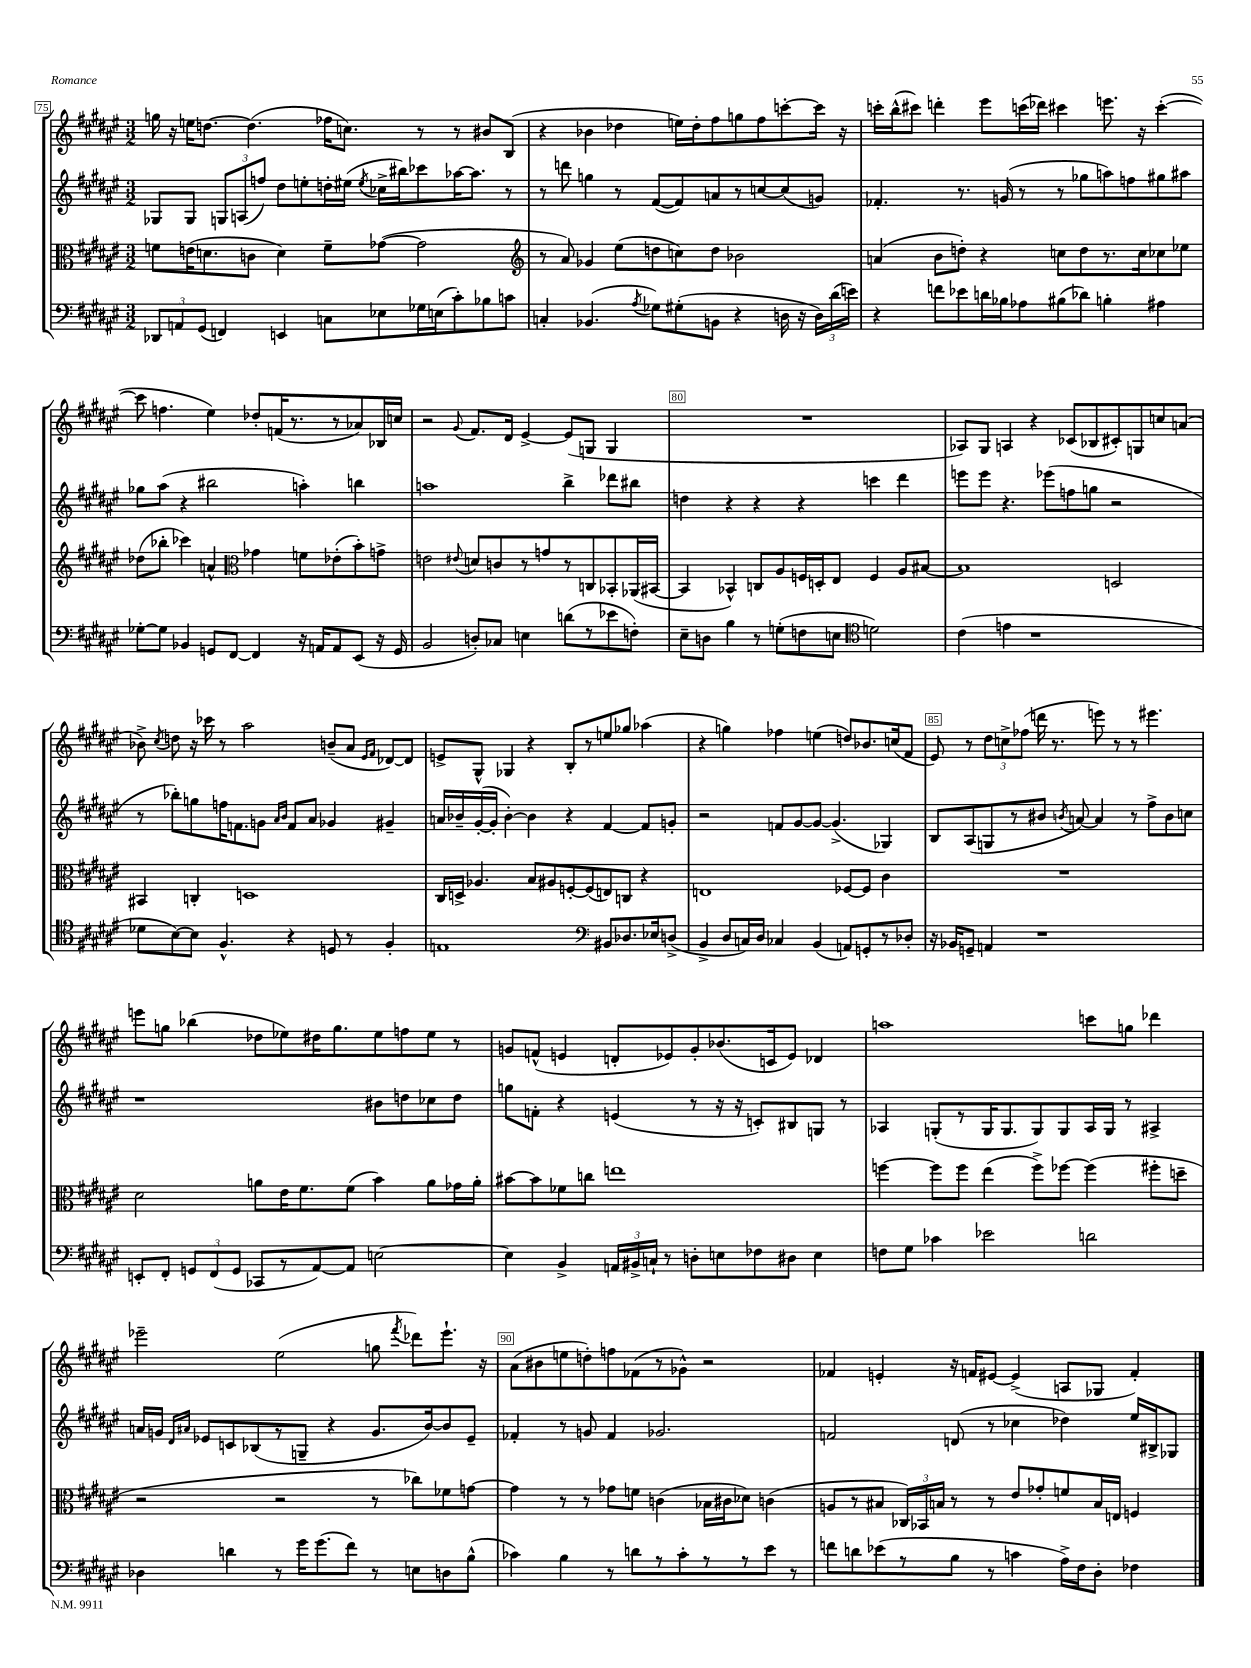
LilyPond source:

<<
\new StaffGroup <<
\new Staff = "s0" {
    \clef treble \key fis \major \numericTimeSignature \time 3/2
    \autoBeamOff g''16 r16 e''16[ d''8.]~ d''4.( fes''16[ c''8.]) r8 r8 bis'8[ b8]( |
    r4 bes'4 des''4 e''16[) des''16-. fis''8 g''8 fis''8 c'''8~-. c'''16] r16 |
    c'''16[-. b''16-^( cis'''8]) d'''4-. eis'''8[ c'''16( des'''16]) cis'''4 e'''8. r16 cis'''4~-.( |
    cis'''8 f''4. eis''4) des''8[-. f'16( r8. r8 aes'8) bes16 c''16] |
    r2 \appoggiatura { gis'8 } fis'8.[ dis'16] eis'4~-> eis'8[( g8] g4 |
    R1. |
    aes8[) gis8] a4 r4 ces'8[( bes8 cis'8-.) g8 c''8 a'8]( |
    bes'8->) \acciaccatura { cis''8 } d''8 r16 ces'''16 r8 ais''2 b'8[--( ais'8] \grace { eis'16[ fis'16] } des'8[~) des'8] |
    e'8[-> gis8]-^ ges4 r4 b8[-. r8 e''8 ges''8] aes''4( |
    r4 g''4) fes''4 e''4( d''8[) bes'8. c''16( fis'8] |
    eis'8) r8 \tuplet 3/2 { dis''8[ c''8-> fes''8]( } d'''16 r8. e'''8) r8 r8 eis'''4. |
    e'''8[ g''8] bes''4( des''8[ ees''8) dis''16 g''8. ees''8 f''8 ees''8] r8 |
    g'8[ f'8]-^( e'4 d'8[-. ees'8) g'8-. bes'8.( c'16 ees'8]) des'4 |
    a''1 c'''8[ g''8] des'''4 |
    ees'''2-- eis''2( g''8 \acciaccatura { fis'''8 } des'''8[) ees'''8.]-! r16 |
    ais'8[( bis'8 e''8 d''8-.) f''8 fes'8( r8 ges'8]-^) r2 |
    fes'4 e'4-. r16 f'16[ eis'8]~ eis'4->( a8[ ges8] f'4-.) \bar "|." |
}
\new Staff = "s1" {
    \clef treble \key fis \major \numericTimeSignature \time 3/2
    \autoBeamOff ges8[ ges8] \tuplet 3/2 { g8[ a8( f''8]) } dis''8[ e''8-. d''16-. eis''16]( \acciaccatura { eis''8 } ces''16[-> bis''16) ces'''8 aes''16~ aes''8.] r8 |
    r8 d'''8 g''4 r8 fis'8[~( fis'8) a'8 r8 c''8~ c''8( g'8]) |
    fes'4.-. r8. g'16( r8 r8 ges''8[ a''8) f''8 gis''8 ais''8] |
    ges''8[ ais''8]( r4 bis''2 a''4-.) b''4 |
    a''1 b''4-> des'''8[ bis''8] |
    d''4 r4 r4 r4 c'''4 dis'''4 |
    e'''8[ e'''8] r4. ees'''8[( f''8 g''8] r2 |
    r8 bes''8[-.) g''8 f''16 f'8. g'8] \grace { ais'16[ b'16] } f'8[ ais'8] ges'4 gis'4-- |
    a'16[ bes'16-- gis'16~-.( gis'16]-. bes'4~-.) bes'4 r4 fis'4~ fis'8[ g'8]-. |
    r2 f'8[ gis'8~ gis'8]~ gis'4.->( ges4) |
    b8[ ais8( g8 r8 bis'8] \acciaccatura { b'8 } a'8~) a'4 r8 fis''8[-> b'8 c''8] |
    r1 bis'8[ d''8 ces''8 d''8] |
    g''8[ f'8]-. r4 e'4( r8 r16 r16 c'8[-.) bis8 g8] r8 |
    aes4 g8[-.( r8 g16 g8. g8) g8 aes16 g16] r8 ais4-> |
    a'16[ g'16] \grace { dis'16[ ais'16] } ees'8[ c'8 bes8( r8 g8]-- r4 g'8.[ b'16~) b'8 ees'8]-- |
    fes'4-. r8 g'8 fes'4 ges'2. |
    f'2 d'8( r8 ces''4 des''4) eis''16[ bis16-> ges8] \bar "|." |
}
\new Staff = "s2" {
    \clef alto \key fis \major \numericTimeSignature \time 3/2
    \autoBeamOff f'8[ e'16( d'8. c'8] d'4) f'8[-- ges'8]~( ges'2 |
    \clef treble r8 ais'8) ges'4 eis''8[( d''8 c''8) d''8] bes'2 |
    a'4( b'8[ d''8]-.) r4 c''8[ d''8 r8. c''16 ces''8 ees''8] |
    des''8[( bes''8]-. ces'''4) a'4-^ \clef alto ges'4 f'8[ ees'8-.( b'8-.) g'8]-> |
    e'2 \appoggiatura { eis'8 } d'8[ c'8 r8 g'8 r8 c8 bes,8-. aes,16( bis,16]~ |
    bis,4 bes,4-^) c8[ ais8 f16 d16-. eis8] f4 ais8[ bis8]~ |
    bis1 d2 |
    bis,4 c4-. d1 |
    cis16[ d16]-> aes4. b8[ ais8 f8~-. f8( e8) c8] r4 |
    e1 fes8[~ fes8] cis'4 |
    R1. |
    dis'2 a'8[ eis'16 fis'8. fis'8]( b'4) a'8[ ges'16 a'16]-. |
    bis'8[~ bis'8 fes'8 c''8] e''1 |
    f''4~ f''8[ f''8] eis''4( f''8[->) fes''8]~ fes''4( fis''8[-. d''8]-- |
    r2 r2 r8 ces''8[) fes'8 g'8]~ |
    g'4 r8 r8 ges'8[ f'8] c'4( bes16[ cis'16 des'8]) c'4( |
    a8[ r8 bis8] \tuplet 3/2 { ces16[) bes,16 b16] } r8 r8 eis'8[ ges'8-. f'8 b16 e16] f4 \bar "|." |
}
\new Staff = "s3" {
    \clef bass \key fis \major \numericTimeSignature \time 3/2
    \autoBeamOff \tuplet 3/2 { des,8[ a,8 gis,8]( } f,4) e,4 c8[ ees8 ges16 e16( cis'8-.) bes8 c'8] |
    c4-. bes,4.( \acciaccatura { ais8 } ges8[) gis8-.( b,8] r4 d16 r16 \tuplet 3/2 { d16[) dis'16( e'16]) } |
    r4 f'8[ ees'8 d'16 bes16 aes8 bis8( des'8]) b4-. ais4 |
    ges8[~-. ges8] bes,4 g,8[ fis,8]~ fis,4 r16 a,16[ a,8 eis,8]( r16 g,16 |
    b,2 d8[-.) ces8] e4 d'8[( r8 ees'8 f8]-.) |
    eis8[-- d8] b4 r8 g8[-.( f8 e8] \clef tenor d'2) |
    cis'4( e'4 r1 |
    des'8[ b8~) b8] fis4.-^ r4 d8 r8 fis4-. |
    e1 \clef bass bis,8[ des8. ees16 d8]->( |
    b,4-> dis8[ c16) dis16] ces4 b,4( a,8[) g,8-. r8 des8]-. |
    r16 bes,16[ g,8]-- a,4 r1 |
    e,8[-. fis,8]-. \tuplet 3/2 { g,8[ fis,8( g,8] } ces,8[ r8 ais,8~) ais,8] e2~ |
    e4 b,4-> \tuplet 3/2 { a,16[ bis,16-> c16]-! } r8 d8[-. e8 fes8 dis8] e4 |
    f8[ gis8] ces'4 ees'2 d'2 |
    des4 d'4 r8 gis'16[ gis'8.( fis'8]) r8 e8[ d8 b8]-^( |
    ces'4) b4 r8 d'8[ r8 ces'8-. r8 r8 eis'8] r8 |
    f'8[ d'8 ees'8( r8 b8] r8 c'4 ais16[->) fis16 dis8]-. fes4 \bar "|." |
}
>>
>>
\layout { \context { \Score currentBarNumber = #75 \override BarNumber.break-visibility = ##(#f #t #t) barNumberVisibility = #(every-nth-bar-number-visible 5) \override BarNumber.stencil = #(make-stencil-boxer 0.1 0.3 ly:text-interface::print) } }
